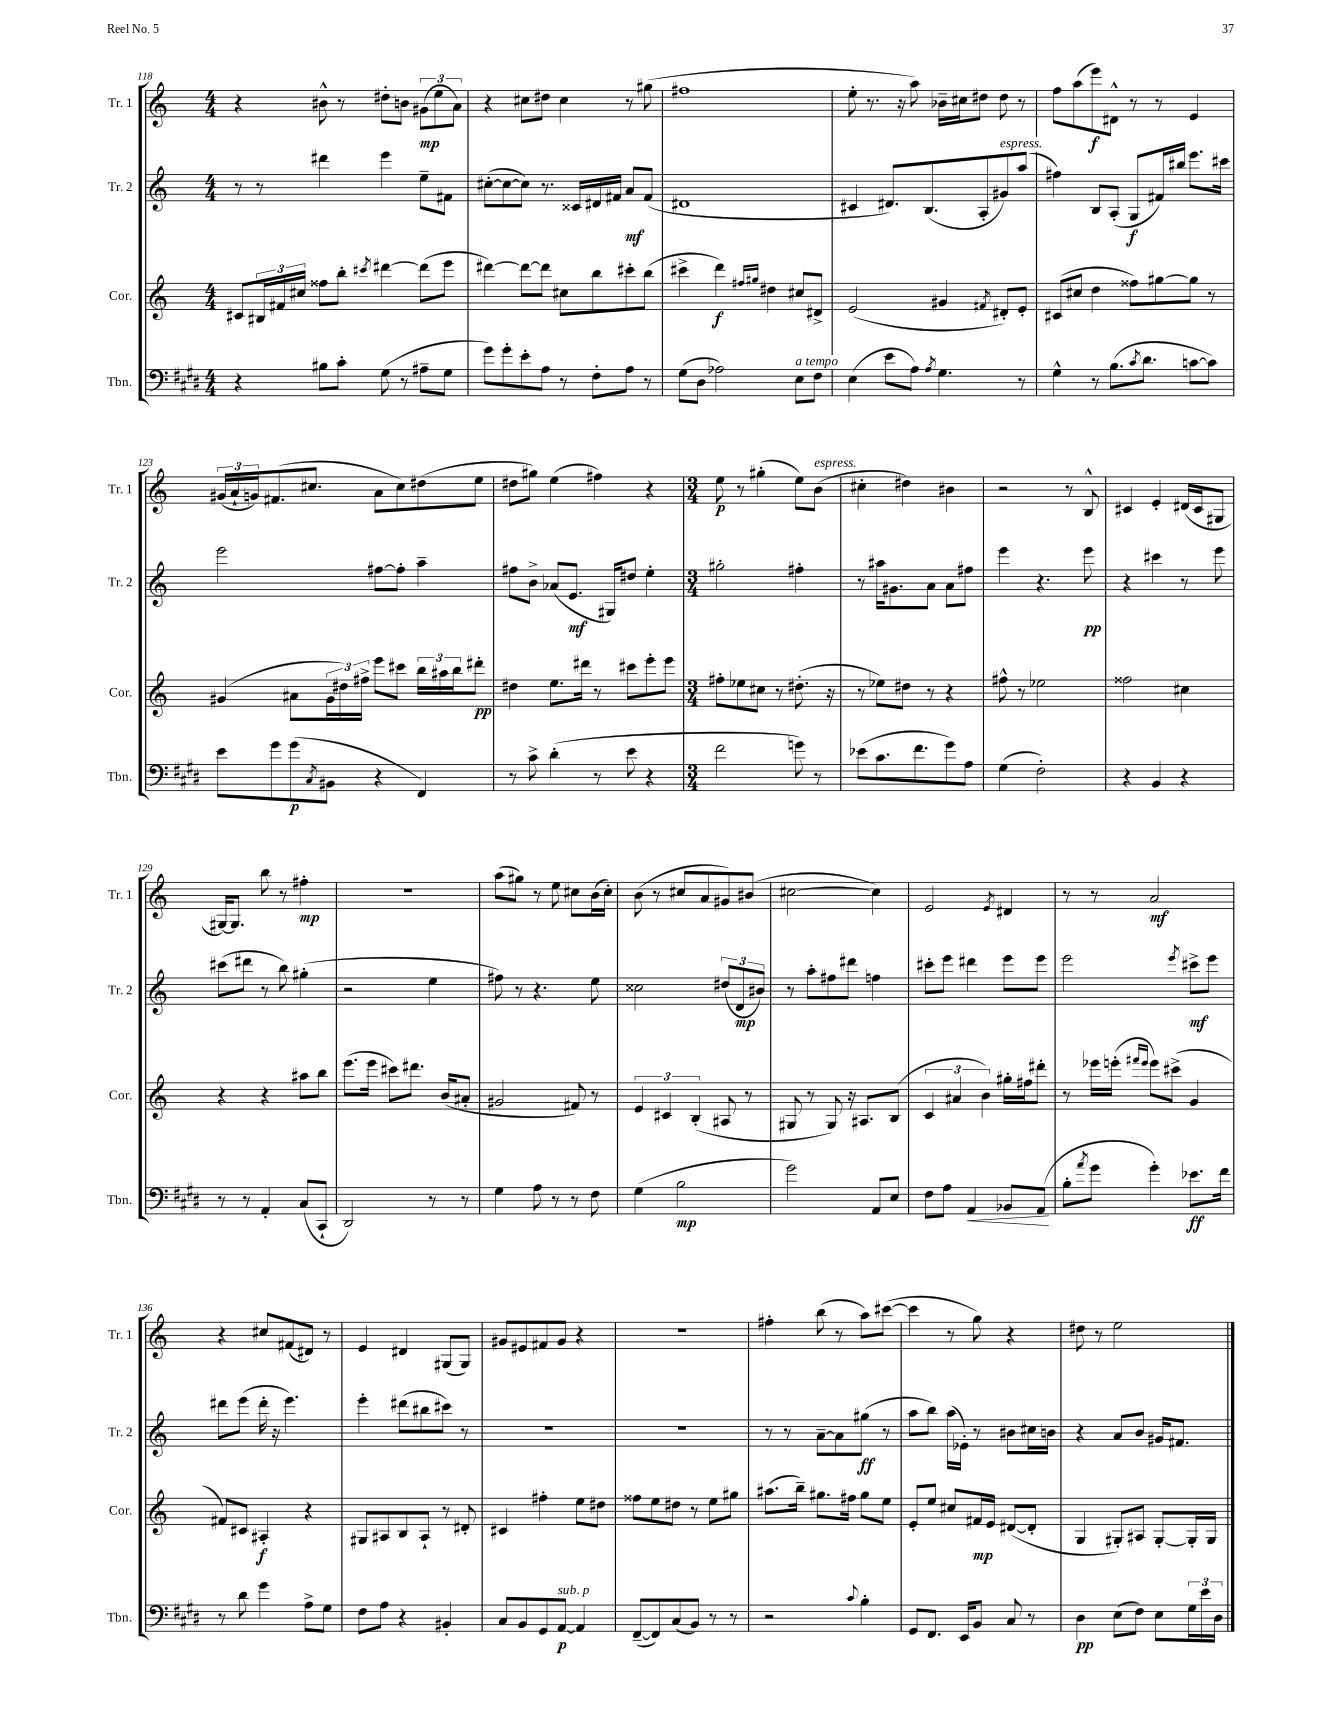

**kern	**dynam	**kern	**dynam	**kern	**dynam	**kern	**dynam
*part4	*part4	*part3	*part3	*part2	*part2	*part1	*part1
*staff4	*staff4	*staff3	*staff3	*staff2	*staff2	*staff1	*staff1
*I"Tbn.	*	*I"Cor.	*	*I"Tr. 2	*	*I"Tr. 1	*
*I'Tbn.	*	*I'Cor.	*	*I'Tr. 2	*	*I'Tr. 1	*
*clefF4	*	*clefG2	*	*clefG2	*	*clefG2	*
*k[f#c#g#d#]	*	*k[]	*	*k[]	*	*k[]	*
*M4/4	*	*M4/4	*	*M4/4	*	*M4/4	*
=118	=118	=118	=118	=118	=118	=118	=118
4r	.	8c#X/L	.	8r	.	4r	.
.	.	24B#X/L	.	8r	.	.	.
.	.	24f#X/	.	.	.	.	.
.	.	24cc#X/JJ	.	.	.	.	.
8B#X\L	.	8ff##X\L	.	4ddd#X\	.	8b#X^^\	.
8c#'\J	.	8bb'\J	.	.	.	8r	.
.	.	8qccc#X/	.	.	.	.	.
(8G#\	.	[4ddd#X\	.	4eee\	.	8dd#X'\L	.
8r	.	.	.	.	.	8bn\J	.
8A#X~\L	.	(8ddd#\L]	.	8ee~\L	.	(12g#X\L	mp
.	.	.	.	.	.	12ee\	.
8G#\J	.	8eee\J	.	8f#X\J	.	.	.
.	.	.	.	.	.	12a\J)	.
=119	=119	=119	=119	=119	=119	=119	=119
8g#\L)	.	[4ddd#X\)	.	([8cc#X'\L	.	4r	.
8g#'\	.	.	.	8cc#\_	.	.	.
8e'\	.	8ddd#\L_	.	8cc#\J])	.	8cc#X\L	.
8A\J	.	8ddd#\J]	.	8.r	.	8dd#X\J	.
8r	.	8cc#X\L	.	.	.	4cc#\	.
.	.	.	.	16c##X/LL	.	.	.
8F#'\L	.	8bb\	.	16d#X/	.	.	.
.	.	.	.	16f#X/JJ	.	.	.
8A\J	.	8ccc#X'\	.	8a/L	mf	8r	.
8r	.	(8bb\J	.	(8f#/J	.	(8gg#X\	.
=120	=120	=120	=120	=120	=120	=120	=120
(8G#\L	.	4ccc#X^\	.	1d#X	.	1ff#X	.
8D#\J	.	.	.	.	.	.	.
2A-X\)	.	4ddd\)	f	.	.	.	.
.	.	16qqff#X/LL	.	.	.	.	.
.	.	16qqgg#X/JJ	.	.	.	.	.
.	.	4dd#X\	.	.	.	.	.
!LO:TX:a:i:t=a tempo	!	!	!	!	!	!	!
8E\L	.	8cc#X/L	.	.	.	.	.
8F#\J	.	8d#X^/J	.	.	.	.	.
=121	=121	=121	=121	=121	=121	=121	=121
(4E\	.	(2e/	.	4c#X/	.	8ee'\	.
.	.	.	.	.	.	8.r	.
8e\L	.	.	.	8.d#X/L)	.	.	.
.	.	.	.	.	.	16r	.
8A\J)	.	.	.	.	.	8aa\)	.
.	.	.	.	(8.B/	.	.	.
8qA/	.	.	.	.	.	.	.
4.G#\	.	4g#X/	.	.	.	16b-X~\LL	.
.	.	.	.	.	.	16cc#X\J	.
.	.	.	.	8A'/	.	8dd#X\J	.
.	.	8qf#X/	.	.	.	.	.
!	!	!	!	!LO:TX:a:i:t=espress.	!	!	!
.	.	8d#X'/L)	.	8g#X/)	.	8dd#\	.
8r	.	8e'/J	.	(8aa/J	.	8r	.
=122	=122	=122	=122	=122	=122	=122	=122
4G#^^\	.	(8c#X/L	.	4ff#X\)	.	8ff\L	.
.	.	8cc#X/J	.	.	.	(8aa\	.
8r	.	4dd\	.	8B/L	.	8eee\)	f
(8.B\L	.	.	.	(8A'/J	.	8d#X^^\J	.
.	.	8ff##X\L)	.	8G/L	f	8r	.
8qc#/	.	.	.	.	.	.	.
8.d#\J	.	.	.	.	.	.	.
.	.	[8gg#X\	.	16f#X/L)	.	8r	.
.	.	.	.	16bb#X/JJ	.	.	.
[8cn\L	.	8gg#\J]	.	8.eee\L	.	4e/	.
8c\J])	.	8r	.	.	.	.	.
.	.	.	.	16ccc#X\Jk	.	.	.
!!LO:LB:g=z
=123	=123	=123	=123	=123	=123	=123	=123
8e\L	.	(4g#X/	.	2eee\	.	(24g#X/LL	.
.	.	.	.	.	.	24a`/	.
.	.	.	.	.	.	24gn/J)	.
8g#\	.	.	.	.	.	(8.f#X/	.
(8g#\	p	8a#X\L	.	.	.	.	.
.	.	.	.	.	.	8.cc#X/J	.
8qC#/	.	.	.	.	.	.	.
8BB#X\J	.	24g#\L	.	.	.	.	.
.	.	24dd#X\)	.	.	.	.	.
.	.	24ff#X^\JJ	.	.	.	.	.
4r	.	8eee\L	.	[8ff#X\L	.	8a\L	.
.	.	8ccc#X\J	.	8ff#'\J]	.	8cc#\)	.
4FF#/)	.	24bb\LL	.	4aa~\	.	(8dd#X\	.
.	.	24aa#X\	.	.	.	.	.
.	.	24bb\J	.	.	.	.	.
.	.	8ddd#X'\J	pp	.	.	8ee\J	.
=124	=124	=124	=124	=124	=124	=124	=124
8r	.	4dd#X\	.	8ff#X\L	.	8dd#X\L	.
8c#^\	.	.	.	8b^\J	.	8gg#X\J)	.
(4d#'\	.	8.ee\L	.	(8a-X/L	.	(4ee\	.
.	.	.	.	8.e/J	mf	.	.
.	.	16ddd#X\Jk	.	.	.	.	.
8r	.	8r	.	.	.	4ff#X\)	.
.	.	.	.	16G#X/KL)	.	.	.
8e\	.	8ccc#X\L	.	8dd#X/J	.	.	.
4r	.	8eee'\	.	4ee'\	.	4r	.
.	.	8eee\J	.	.	.	.	.
=125	=125	=125	=125	=125	=125	=125	=125
*M3/4	*	*M3/4	*	*M3/4	*	*M3/4	*
2f#\	.	8ff#X'\L	.	2gg#X'\	.	8ee\	p
.	.	8ee-X\	.	.	.	8r	.
.	.	8cc#X\J	.	.	.	(4gg#X'\	.
.	.	8r	.	.	.	.	.
8gn\)	.	(8.dd#X'\	.	4ff#X'\	.	8ee\L)	.
!	!	!	!	!	!	!LO:TX:a:i:t=espress.	!
8r	.	.	.	.	.	(8b\J	.
.	.	16r	.	.	.	.	.
=126	=126	=126	=126	=126	=126	=126	=126
(8e-X\L	.	8r	.	8r	.	4cc#X'\	.
8.c#\	.	8ee-X\L)	.	16aa#X\KL	.	.	.
.	.	.	.	8.g#X\	.	.	.
.	.	8dd#X\J	.	.	.	4dd#X\)	.
8.f#\	.	.	.	.	.	.	.
.	.	8r	.	8a\J	.	.	.
8g#\)	.	4r	.	8a\L	.	4b#X\	.
8A\J	.	.	.	8ff#X\J	.	.	.
=127	=127	=127	=127	=127	=127	=127	=127
(4G#\	.	8ff#X^^\	.	4eee\	.	2r	.
.	.	8r	.	.	.	.	.
2F#'\)	.	2ee-X\	.	4.r	.	.	.
.	.	.	.	.	.	8r	.
.	.	.	.	8eee\	pp	8B^^/	.
=128	=128	=128	=128	=128	=128	=128	=128
4r	.	2ff##X\	.	4r	.	4c#X/	.
4BB/	.	.	.	4ccc#X\	.	4e'/	.
4r	.	4cc#X\	.	8r	.	(16d#X/LL	.
.	.	.	.	.	.	16c#/J	.
.	.	.	.	8eee\	.	8G#X/J	.
!!LO:LB:g=z
=129	=129	=129	=129	=129	=129	=129	=129
8r	.	4r	.	(8ccc#X\L	.	[16G#X/KL)	.
.	.	.	.	.	.	8.G#/J]	.
8r	.	.	.	8ddd#X\J	.	.	.
4AA'/	.	4r	.	8r	.	8bb\	.
.	.	.	.	8bb\)	.	8r	.
(8C#/L	.	8aa#X\L	.	(4gg#X'\	.	4ff#X'\	mp
8CC#`/J	.	8bb\J	.	.	.	.	.
=130	=130	=130	=130	=130	=130	=130	=130
2DD#/)	.	(8.eee\L	.	2r	.	2.r	.
.	.	16eee\Jk	.	.	.	.	.
.	.	8ccc#X\L)	.	.	.	.	.
.	.	8.ddd#X\J	.	.	.	.	.
8r	.	.	.	4ee\	.	.	.
.	.	(16b/KL	.	.	.	.	.
8r	.	8a#X'/J	.	.	.	.	.
=131	=131	=131	=131	=131	=131	=131	=131
4G#\	.	2g#X/	.	8ff#X\)	.	(8aa\L	.
.	.	.	.	8r	.	8gg#X\J)	.
8A\	.	.	.	4.r	.	8r	.
8r	.	.	.	.	.	8ee\	.
8r	.	8f#X/)	.	.	.	8cc#X\L	.
8F#\	.	8r	.	8ee\	.	(16b\L	.
.	.	.	.	.	.	16cc#'\JJ)	.
=132	=132	=132	=132	=132	=132	=132	=132
(4G#\	.	6e/	.	2cc##X\	.	(8b\	.
.	.	.	.	.	.	8r	.
.	.	6c#X/	.	.	.	.	.
2B\	mp	.	.	.	.	8cc#X/L	.
.	.	(6B'/	.	.	.	.	.
.	.	.	.	.	.	8a/	.
.	.	8A#X/	.	(12dd#X/L	.	8g#X/)	.
.	.	.	.	12d/	mp	.	.
.	.	8r	.	.	.	(8b#X/J	.
.	.	.	.	12b#X/J)	.	.	.
=133	=133	=133	=133	=133	=133	=133	=133
2g#\)	.	8G#X/	.	8r	.	[2cc#X\	.
.	.	8r	.	8aa'\L	.	.	.
.	.	8G#/)	.	8ff#X\	.	.	.
.	.	16r	.	8ddd#X\J	.	.	.
.	.	8.A#X/L	.	.	.	.	.
8AA/L	.	.	.	4ffn\	.	4cc#\])	.
8E/J	.	(8B/J	.	.	.	.	.
=134	=134	=134	=134	=134	=134	=134	=134
8F#\L	.	6c/	.	8ccc#X'\L	.	2e/	.
8A\J	.	.	.	8eee\J	.	.	.
.	.	6a#X/	.	.	.	.	.
!	!LO:HP:b	!	!	!	!	!	!
4AA/	<	.	.	4ddd#X\	.	.	.
.	.	6b\)	.	.	.	.	.
.	.	.	.	.	.	8qe/	.
8BB-X/L	.	16gg#X'\LL	.	8eee\L	.	4d#X/	.
.	.	16ff#X\J	.	.	.	.	.
(8AA/J	.	8ddd#X'\J	.	8eee\J	.	.	.
.	[	.	.	.	.	.	.
=135	=135	=135	=135	=135	=135	=135	=135
8B'\L	.	8r	.	2eee\	.	8r	.
8qa/	.	.	.	.	.	.	.
8g#\J	.	16eee-X\LL	.	.	.	8r	.
.	.	(16eeen'\JJ	.	.	.	.	.
.	.	16qqfff#X/LL	.	.	.	.	.
.	.	16qqeee/JJ	.	.	.	.	.
4g#'\)	.	8eee\L)	.	.	.	2a/	mf
.	.	(8ccc#X^\J	.	.	.	.	.
.	.	.	.	8qeee/	.	.	.
8.e-X\L	ff	4g/	.	8ccc#X^\L	mf	.	.
.	.	.	.	8eee\J	.	.	.
16f#\Jk	.	.	.	.	.	.	.
!!LO:LB:g=z
=136	=136	=136	=136	=136	=136	=136	=136
8r	.	8f#X/L)	.	8ddd#X\L	.	4r	.
8d#\	.	8c#X/J	.	(8eee\J	.	.	.
4g#\	.	4A#X'/	f	16ddd#'\	.	8cc#X/L	.
.	.	.	.	16r	.	.	.
.	.	.	.	4.eee\)	.	(8f#X/	.
8A^\L	.	4r	.	.	.	8d#X/J)	.
8G#\J	.	.	.	.	.	8r	.
=137	=137	=137	=137	=137	=137	=137	=137
8F#\L	.	8G#X/L	.	4eee'\	.	4e/	.
8A\J	.	8A#X/	.	.	.	.	.
4r	.	8B/	.	(8ddd#X\L	.	4d#X/	.
.	.	8A#`/J	.	8bb#X\	.	.	.
4BB#X'/	.	8r	.	8ccc#X\J)	.	(8G#X/L	.
.	.	8d#X'/	.	8r	.	8G#/J)	.
=138	=138	=138	=138	=138	=138	=138	=138
8C#/L	.	4c#X/	.	2.r	.	8g#X/L	.
8BB/	.	.	.	.	.	8e#X/	.
8GG#/	.	4ff#X'\	.	.	.	8f#X/	.
!LO:TX:a:i:t=sub. p	!	!	!	!	!	!	!
[8AA/J	p	.	.	.	.	8g#/J	.
4AA/]	.	8ee\L	.	.	.	4r	.
.	.	8dd#X\J	.	.	.	.	.
=139	=139	=139	=139	=139	=139	=139	=139
([8FF#~/L	.	8ff##X\L	.	2.r	.	2.r	.
8FF#/])	.	8ee\	.	.	.	.	.
(8C#/	.	8dd#X\J	.	.	.	.	.
8BB/J)	.	8r	.	.	.	.	.
8r	.	8ee\L	.	.	.	.	.
8r	.	8gg#X\J	.	.	.	.	.
=140	=140	=140	=140	=140	=140	=140	=140
2r	.	(8.aa#X\L	.	8r	.	4ff#X'\	.
.	.	.	.	8r	.	.	.
.	.	16bb~\Jk)	.	.	.	.	.
.	.	8.gg#X\L	.	[8a~\L	.	(8bb\	.
.	.	.	.	8a\]	.	8r	.
.	.	16ff#X\Jk	.	.	.	.	.
8qqc#/	.	.	.	.	.	.	.
4B'\	.	8gg#\L	.	(8gg#X\J	ff	8aa\L)	.
.	.	8ee\J	.	8r	.	([8ccc#X\J	.
=141	=141	=141	=141	=141	=141	=141	=141
8GG#/L	.	8e'/L	.	8aa\L	.	4ccc#\]	.
8.FF#/J	.	8ee/J	.	8bb\J)	.	.	.
.	.	8cc#X/L	.	(16aa\LL	.	8r	.
16EE/KL	.	.	.	16e-X'\JJ)	.	.	.
8BB/J	.	16f#X/L	mp	8r	.	8gg\)	.
.	.	16e/JJ	.	.	.	.	.
8C#/	.	([8d#X/L	.	8b#X\L	.	4r	.
8r	.	8d#'/J]	.	16cc#X\L	.	.	.
.	.	.	.	16bn\JJ	.	.	.
=142	=142	=142	=142	=142	=142	=142	=142
4D#\	pp	4G/	.	4r	.	8dd#X\	.
.	.	.	.	.	.	8r	.
(8E\L	.	8G#X'/L)	.	8a/L	.	2ee\	.
8F#\J)	.	8A#X/J	.	8b/J	.	.	.
8E\L	.	[8G#'/L	.	16g#X/KL	.	.	.
.	.	.	.	8.f#X/J	.	.	.
24G#\L	.	16G#'/L]	.	.	.	.	.
24e\	.	.	.	.	.	.	.
.	.	16G#/JJ	.	.	.	.	.
24D#\JJ	.	.	.	.	.	.	.
==	==	==	==	==	==	==	==
*-	*-	*-	*-	*-	*-	*-	*-
